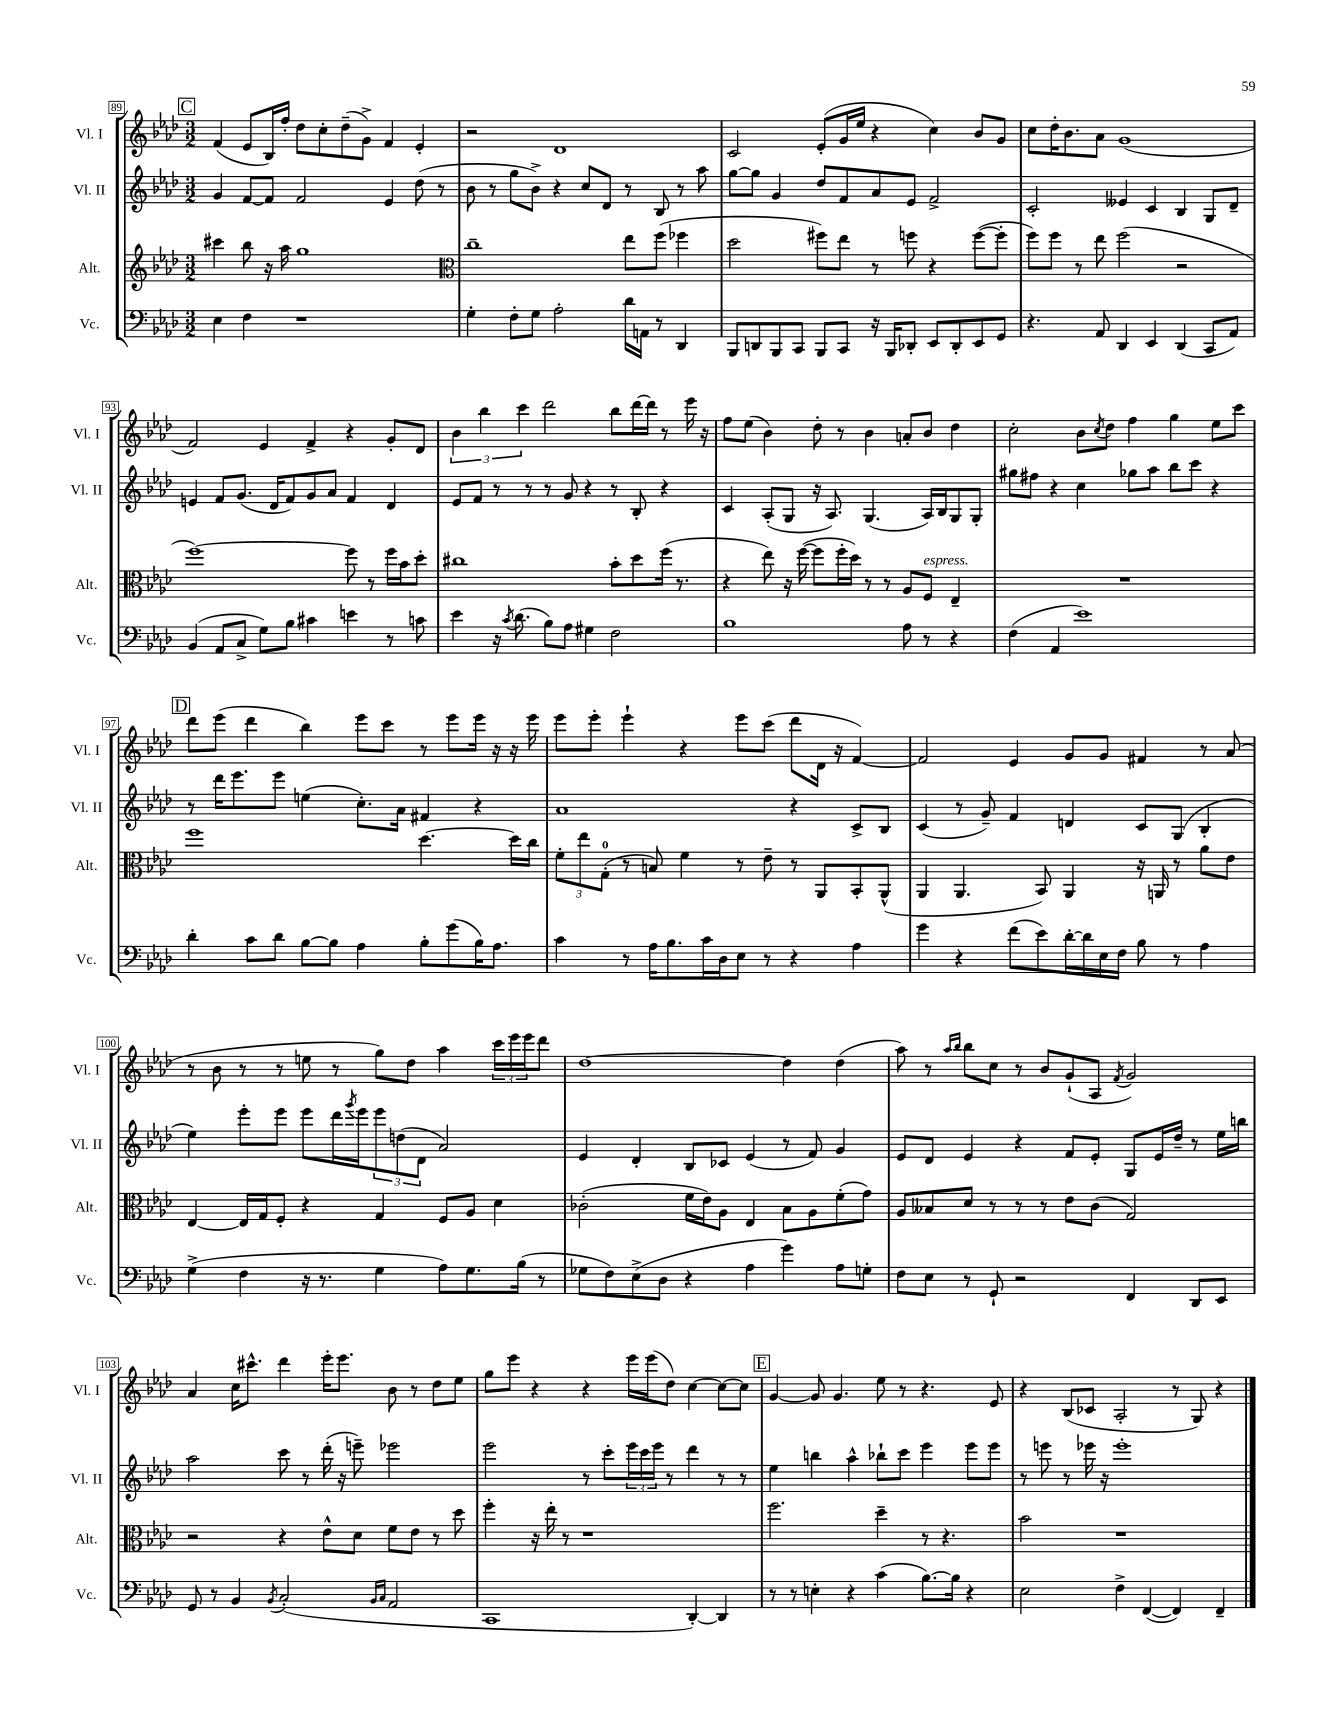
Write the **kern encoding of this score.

**kern	**kern	**kern	**kern
*part4	*part3	*part2	*part1
*staff4	*staff3	*staff2	*staff1
*I"Vc.	*I"Alt.	*I"Vl. II	*I"Vl. I
*I'Vc.	*I'Alt.	*I'Vl. II	*I'Vl. I
*clefF4	*clefG2	*clefG2	*clefG2
*k[b-e-a-d-]	*k[b-e-a-d-]	*k[b-e-a-d-]	*k[b-e-a-d-]
*M3/2	*M3/2	*M3/2	*M3/2
!!LO:REH:place=s1:t=C
=89	=89	=89	=89
4E-\	4ccc#X\	4g/	(4f/
4F\	8bb-\	[8f/L	8e-/L
.	16r	8f/J]	16B-/L)
.	16aa-\	.	16ff'/JJ
1r	1gg	2f/	8dd-\L
.	.	.	8cc'\
.	.	.	(8dd-~\
.	.	.	8g^\J)
.	.	4e-/	4f/
.	.	(8dd-\	4e-'/
.	.	8r	.
=90	=90	=90	=90
*	*clefC3	*	*
4G'\	1cc~	8b-\	2r
.	.	8r	.
8F'\L	.	8gg\L	.
8G\J	.	8b-^\J)	.
2A-'\	.	4r	1d-
.	.	8cc/L	.
.	.	8d-/J	.
16d-\LL	8ee-\L	8r	.
16AAn\JJ	.	.	.
8r	(8ff\J	8B-/	.
4DD-/	4ff-X\	8r	.
.	.	8aa-\	.
=91	=91	=91	=91
8BBB-/L	2dd-\	[8gg\L	2c/
8DDn/	.	8gg\J]	.
8BBB-/	.	4g/	.
8CC/J	.	.	.
8BBB-/L	8ff#X\L)	8dd-/L	(8e-'/L
8CC/J	8ee-\J	8f/	16g/L
.	.	.	16ee-/JJ
16r	8r	8a-/	4r
16BBB-/KL	.	.	.
8DD-X'/J	8ffn\	8e-/J	.
8EE-/L	4r	2f^/	4cc\)
8DD-'/	.	.	.
8EE-/	([8ff\L	.	8b-/L
8GG/J	8ff'\J]	.	8g/J
=92	=92	=92	=92
4.r	8ff\L)	2c'/	8cc\L
.	8ff\J	.	16dd-'\K
.	.	.	8.b-\
.	8r	.	.
8AA-/	8ee-\	.	8a-\J
4DD-/	(2ff\	4e--X/	(1g
4EE-/	.	4c/	.
(4DD-/	2r	4B-/	.
8CC/L	.	8G/L	.
8AA-/J)	.	8d-~/J	.
!!LO:LB:g=z
=93	=93	=93	=93
(4BB-/	[1ff)	4en/	2f/)
8AA-/L	.	8f/L	.
8C^/J	.	(8.g/J	.
8G\L)	.	.	4e-/
.	.	16d-/KL	.
8B-\J	.	8f/)	.
4c#X\	.	8g/	4f^/
.	.	8a-/J	.
4en\	8ff\]	4f/	4r
.	8r	.	.
8r	16ff\LL	4d-/	8g'/L
.	16b-\J	.	.
8cn\	8dd-'\J	.	8d-/J
=94	=94	=94	=94
4e-\	1cc#X	8e-/L	6b-\
.	.	8f/J	.
.	.	.	6bb-\
16r	.	8r	.
8qc/	.	.	.
(8.d-\	.	.	.
.	.	.	6ccc\
.	.	8r	.
8B-\L)	.	8r	2ddd-\
8A-\J	.	8g/	.
4G#X\	.	4r	.
2F\	8b-'\L	8r	8bb-\L
.	8dd-\	8B-'/	[16ddd-\L
.	.	.	16ddd-\JJ]
.	(16ff\Jk	4r	8r
.	8.r	.	.
.	.	.	16eee-\
.	.	.	16r
=95	=95	=95	=95
1B-	4r	4c/	8ff\L
.	.	.	(8ee-\J
.	8ee-\)	(8A-'/L	4b-\)
.	16r	8G/J	.
.	([16ff\	.	.
.	8ff\L]	16r	8dd-'\
.	.	8.A-/)	.
.	16ff'\L	.	8r
.	16dd-\JJ)	.	.
.	8r	(4.G/	4b-\
.	8r	.	.
8A-\	8A-/L	.	8an'/L
!	!LO:TX:a:i:t=espress.	!	!
8r	8F/J	16A-/LL)	8b-/J
.	.	16B-/J	.
4r	4E-~/	8G/	4dd-\
.	.	8G'/J	.
=96	=96	=96	=96
(4F\	1.r	8gg#X\L	2cc'\
.	.	8ff#X\J	.
4AA-/	.	4r	.
1e-)	.	4cc\	8b-\L
.	.	.	8qcc/
.	.	.	8dd-\J
.	.	8gg-X\L	4ff\
.	.	8aa-\J	.
.	.	8bb-\L	4gg\
.	.	8ccc\J	.
.	.	4r	8ee-\L
.	.	.	8ccc\J
!!LO:LB:g=z
!!LO:REH:place=s1:t=D
=97	=97	=97	=97
4d-'\	1ff	8r	8ddd-\L
.	.	16ddd-\KL	(8eee-\J
.	.	8.eee-\	.
8c\L	.	.	4ddd-\
8d-\J	.	8eee-\J	.
[8B-\L	.	(4een\	4bb-\)
8B-\J]	.	.	.
4A-\	.	8.cc'\L)	8eee-\L
.	.	.	8ccc\J
.	.	16a-\Jk	.
8B-'\L	[4.dd-\	4f#X/	8r
(8g\	.	.	8eee-\L
16B-\K)	.	4r	16eee-\Jk
8.A-\J	.	.	16r
.	16dd-\LL]	.	16r
.	16cc\JJ	.	16eee-\
=98	=98	=98	=98
4c\	12f'\L	1a-	8eee-\L
.	12ee-\	.	.
.	.	.	8eee-'\J
.	(12G'\J	.	.
8r	8r	.	4eee-`\
16A-\KL	8Bn/)	.	.
8.B-\	.	.	.
.	4f\	.	4r
16c\L	.	.	.
16D-\J	.	.	.
8E-\J	8r	.	8eee-\L
8r	8e-~\	.	(8ccc\J
4r	8r	4r	8ddd-\L
.	8AA-/L	.	16d-\Jk
.	.	.	16r
4A-\	8BB-'/	8c^/L	[4f/)
.	(8AA-^^/J	8B-/J	.
=99	=99	=99	=99
4g\	4AA-/	(4c/	2f/]
4r	4.AA-/	8r	.
.	.	8g~/)	.
(8f\L	.	4f/	4e-/
8e-\)	8BB-/)	.	.
[16d-'\L	4AA-/	4dn/	8g/L
16d-\]	.	.	.
16E-\	.	.	8g/J
16F\JJ	.	.	.
8B-\	16r	8c/L	4f#X/
.	16AAn/	.	.
8r	8r	(8G/J	.
4A-\	8a-\L	4B-'/	8r
.	8e-\J	.	(8a-/
!!LO:LB:g=z
=100	=100	=100	=100
(4G^\	[4E-/	4ee-\)	8r
.	.	.	8b-\
4F\	16E-/LL]	8eee-'\L	8r
.	16G/J	.	.
.	8F'/J	8eee-\J	8r
16r	4r	8eee-\L	8een\
8.r	.	.	.
.	.	16ddd-\L	8r
.	.	8qggg/	.
.	.	16eee-\J	.
4G\	4G/	12eee-\	8gg\L)
.	.	(12ddn\	.
.	.	.	8dd-\J
.	.	12d-\J	.
8A-\L)	8F/L	2a-/)	4aa-\
8.G\	8A-/J	.	.
.	4d-\	.	24ccc\LL
.	.	.	24eee-\
(16B-\Jk	.	.	.
.	.	.	24eee-\J
8r	.	.	8ddd-\J
=101	=101	=101	=101
8G-X\L	(2c-X'\	4e-/	[1dd-
8F\)	.	.	.
(8E-^\	.	4d-'/	.
8D-\J	.	.	.
4r	16f\LL	8B-/L	.
.	16e-\J)	.	.
.	8A-\J	8c-X/J	.
4A-\	4E-/	(4e-/	.
4g\)	8B-\L	8r	4dd-\]
.	8A-\	8f/)	.
8A-\L	(8f'\	4g/	(4dd-\
8Gn'\J	8g\J)	.	.
=102	=102	=102	=102
8F\L	8A-/L	8e-/L	8aa-\)
8E-\J	8B--X/	8d-/J	8r
.	.	.	16qqaa-/LL
.	.	.	16qqbb-/JJ
8r	8d-/J	4e-/	8bb-\L
8GG`/	8r	.	8cc\J
2r	8r	4r	8r
.	8r	.	8b-/L
.	8e-\L	8f/L	(8g`/
.	(8c\J	8e-'/J	8A-/J
.	.	.	8qf/
4FF/	2G/)	8G/L	2g/)
.	.	16e-/L	.
.	.	16dd-~/JJ	.
8DD-/L	.	8r	.
8EE-/J	.	16ee-\LL	.
.	.	16bbn\JJ	.
!!LO:LB:g=z
=103	=103	=103	=103
8GG/	2r	2aa-\	4a-/
8r	.	.	.
4BB-/	.	.	16cc\KL
.	.	.	8.ccc#X^^\J
8qBB-/	.	.	.
(2C'/	4r	8ccc\	4ddd-\
.	.	8r	.
.	8e-^^\L	(16ddd-'\	16eee-'\KL
.	.	16r	8.eee-\J
.	8d-\J	8eeen~\)	.
16qqBB-/LL	.	.	.
16qqC/JJ	.	.	.
2AA-/	8f\L	2eee-X\	8b-\
.	8e-\J	.	8r
.	8r	.	8dd-\L
.	8dd-\	.	8ee-\J
=104	=104	=104	=104
1CC	4ff'\	2eee-\	8gg\L
.	.	.	8eee-\J
.	16r	.	4r
.	16ee-'\	.	.
.	8r	.	.
.	1r	8r	4r
.	.	8ccc'\L	.
.	.	24eee-\L	16eee-\LL
.	.	24ccc\	.
.	.	.	(16eee-\J
.	.	24eee-\JJ	.
.	.	8r	8dd-\J)
[4DD-'/)	.	4ddd-\	[4cc\
4DD-/]	.	8r	8cc\L_
.	.	8r	8cc\J]
!!LO:REH:place=s1:t=E
=105	=105	=105	=105
8r	2.ff\	4ee-\	[4g/
8r	.	.	.
4En'\	.	4bbn\	8g/]
.	.	.	4.g/
4r	.	4aa-^^\	.
(4c\	4dd-~\	8bb-X`\L	8ee-\
.	.	8ccc\J	8r
[8.B-\L)	8r	4eee-\	4.r
.	4.r	.	.
16B-\Jk]	.	.	.
4r	.	8eee-\L	.
.	.	8eee-\J	8e-/
=106	=106	=106	=106
2E-\	2b-\	8r	4r
.	.	8eeen\	.
.	.	8r	(8B-/L
.	.	16eee-X\	8c-X/J
.	.	16r	.
4F^\	1r	1eee-'	2A-'/
([4FF/	.	.	.
4FF/])	.	.	8r
.	.	.	8G/)
4FF~/	.	.	4r
==	==	==	==
*-	*-	*-	*-
